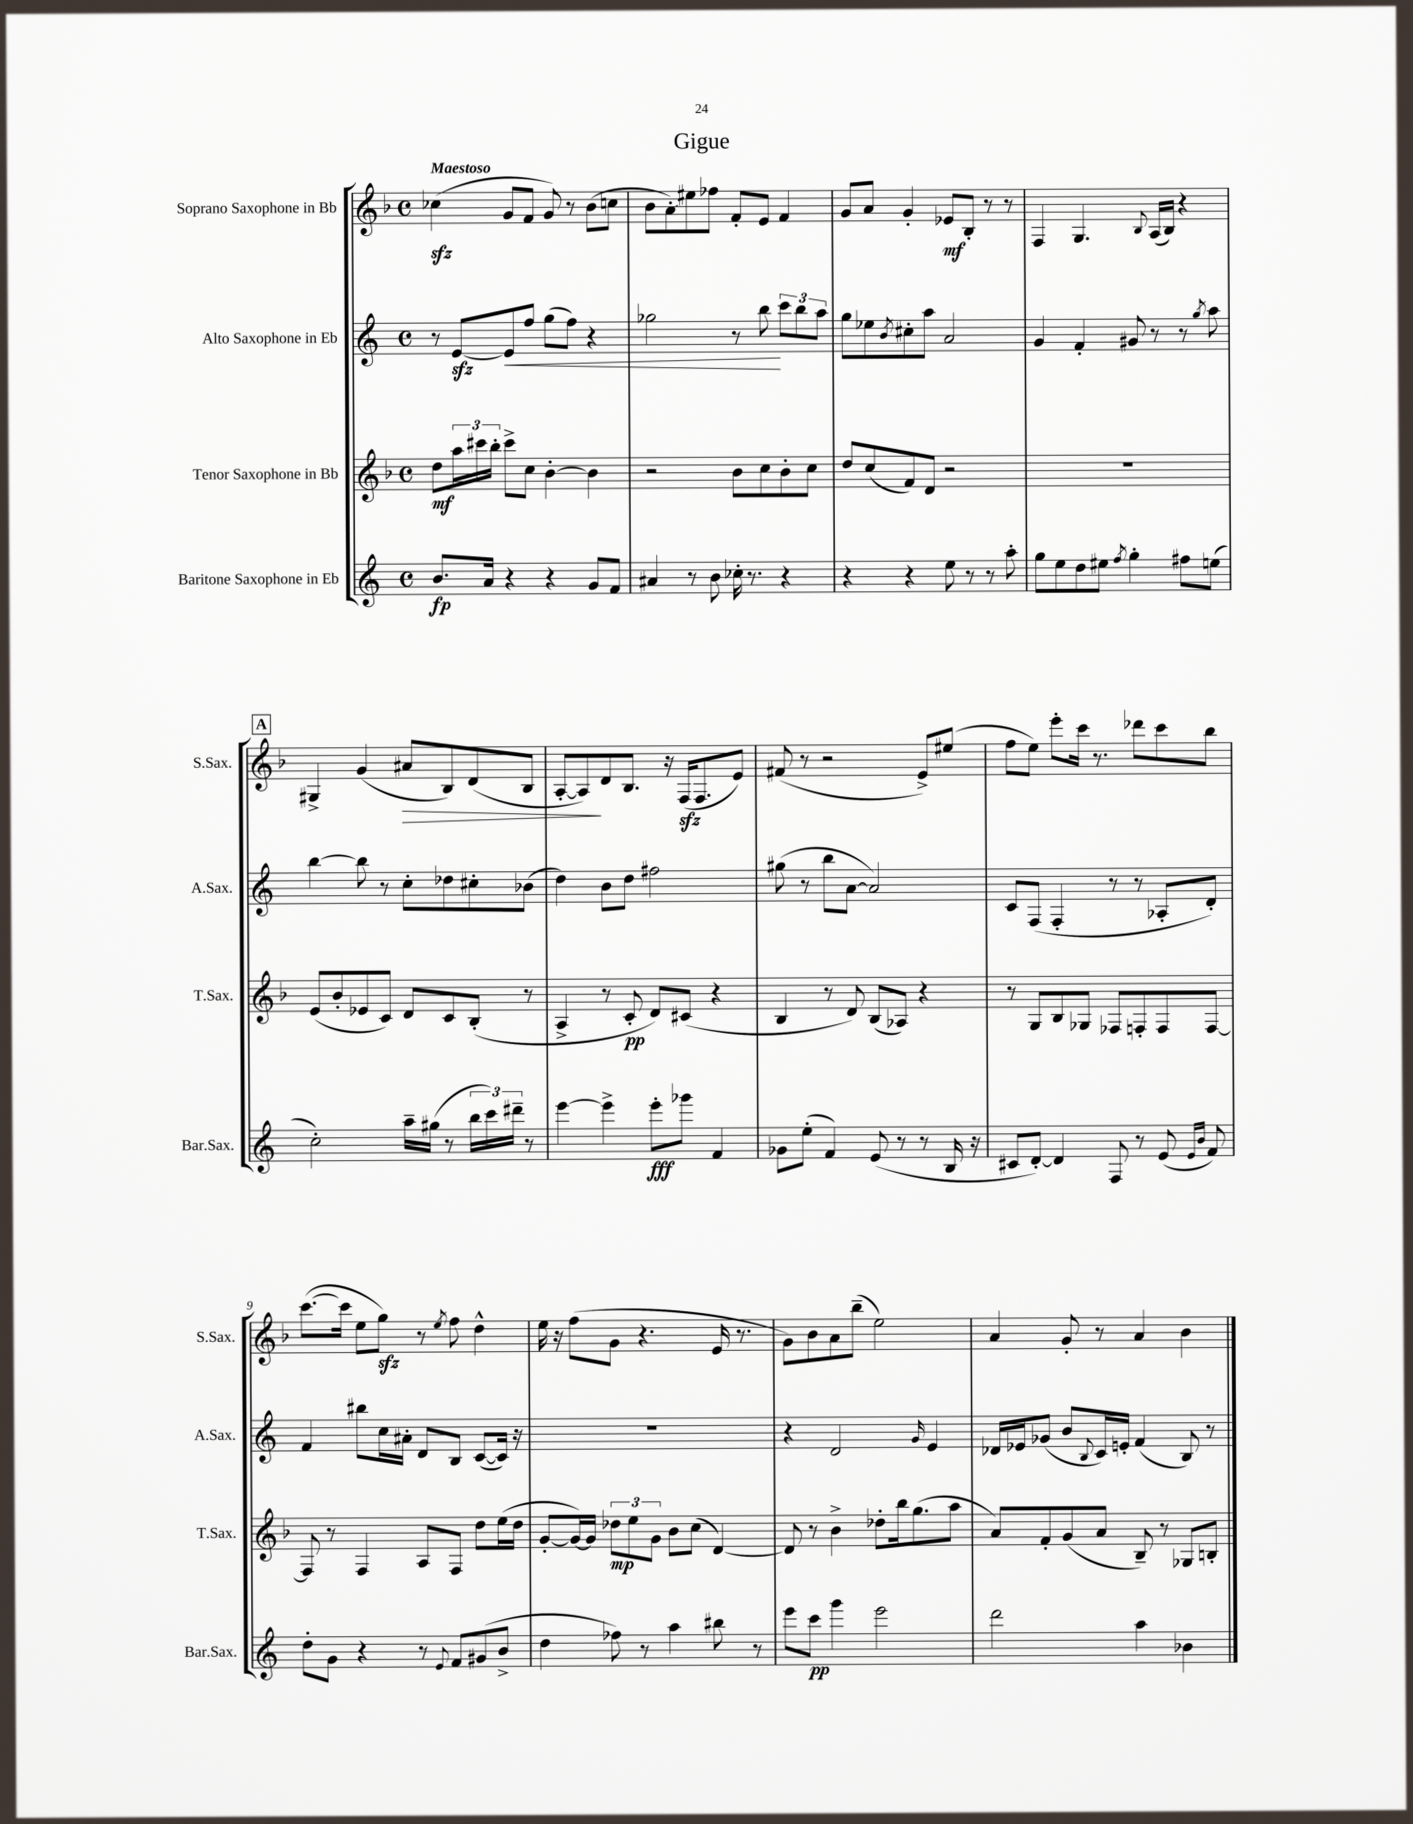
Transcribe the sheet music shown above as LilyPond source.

\header { title = "Gigue" }
<<
\new StaffGroup <<
\new Staff = "s0" \with { instrumentName = "Soprano Saxophone in Bb" shortInstrumentName = "S.Sax." } {
    \clef treble \key f \major \defaultTimeSignature \time 4/4 \tempo "Maestoso"
    ces''4\sfz( g'8 f'8 g'8) r8 bes'8( c''8 |
    bes'8 a'8-.\glissando) eis''8 fes''8 f'8-. e'8 f'4 |
    g'8 a'8 g'4-. ees'8\mf bes8-. r8 r8 |
    f4 g4. \appoggiatura { bes8 } a16( bes16) r4 |
    \mark \markup { \box "A" } gis4-> g'4( ais'8\> bes8) d'8( bes8 |
    a8~-. a8\!) d'8 bes8. r16 f16\sfz( f8. e'8) |
    fis'8( r8 r2 e'8->) eis''8( |
    f''8 e''8) e'''8-. c'''16 r8. des'''8 c'''8 bes''8 |
    c'''8.~( c'''16 e''8 g''8\sfz) r8 \acciaccatura { e''8 } f''8 d''4-^ |
    e''16 r16 f''8( g'8 r4. e'16 r8. |
    g'8) bes'8 a'8 bes''8--( e''2) |
    a'4 g'8-. r8 a'4 bes'4 \bar "|." |
}
\new Staff = "s1" \with { instrumentName = "Alto Saxophone in Eb" shortInstrumentName = "A.Sax." } {
    \clef treble \key c \major \defaultTimeSignature \time 4/4
    r8 e'8~\sfz e'8\< f''8 g''8( f''8) r4 |
    ges''2 r8 b''8\! \tuplet 3/2 { c'''8 b''8 a''8 } |
    g''8 ees''8 \acciaccatura { b'8 } cis''8-. a''8 a'2 |
    g'4 f'4-. gis'8 r8 r8 \acciaccatura { g''8 } a''8 |
    \mark \markup { \box "A" } b''4~ b''8 r8 c''8-. des''8 cis''8-. bes'8( |
    d''4) b'8 d''8 fis''2 |
    gis''8( r8 b''8 a'8~ a'2) |
    c'8 f8( f4-. r8 r8 aes8-. d'8-.) |
    f'4 bis''8 c''16 ais'16-. d'8 b8 c'8~( c'16) r16 |
    R1 |
    r4 d'2 \grace { g'16 } e'4 |
    des'16 ees'16 ges'8( b'8 \appoggiatura { b8 } c'16) e'16-. f'4( b8) r8 \bar "|." |
}
\new Staff = "s2" \with { instrumentName = "Tenor Saxophone in Bb" shortInstrumentName = "T.Sax." } {
    \clef treble \key f \major \defaultTimeSignature \time 4/4
    d''8\mf \tuplet 3/2 { a''16 cis'''16 bes''16-. } cis'''8-> c''8 bes'4~-. bes'4 |
    r2 bes'8 c''8 bes'8-. c''8 |
    d''8 c''8( f'8) d'8 r2 |
    R1 |
    \mark \markup { \box "A" } e'8( bes'8-. ees'8 c'8) d'8 c'8 bes8-.( r8 |
    a4-> r8 c'8-.\pp d'8) cis'8( r4 |
    bes4 r8 d'8) bes8( aes8) r4 |
    r8 g8 bes8 ges8 fes8 f8-. f8 f8~ |
    f8 r8 f4 a8 f8 d''8 e''16( d''16 |
    g'8~-. g'16~) g'16 \tuplet 3/2 { des''8\mp e''8 g'8 } bes'8 c''8( d'4~) |
    d'8 r8 bes'4-> des''8-. bes''16 g''8.( a''8 |
    a'8) f'8-. g'8( a'8 bes8--) r8 ges8 b8-. \bar "|." |
}
\new Staff = "s3" \with { instrumentName = "Baritone Saxophone in Eb" shortInstrumentName = "Bar.Sax." } {
    \clef treble \key c \major \defaultTimeSignature \time 4/4
    b'8.\fp a'16 r4 r4 g'8 f'8 |
    ais'4 r8 b'8 ces''16-. r8. r4 |
    r4 r4 e''8 r8 r8 a''8-. |
    g''8 e''8 d''8 eis''8 \acciaccatura { f''8 } g''4-. fis''8 e''8( |
    \mark \markup { \box "A" } c''2-.) a''16-- gis''16( r8 \tuplet 3/2 { b''16 c'''16) dis'''16-- } r8 |
    e'''4~ e'''4-> e'''8-.\fff ges'''8 f'4 |
    ges'8 e''8-.( f'4) e'8( r8 r8 b16 r16 |
    cis'8 d'8~-.) d'4 f8 r8 e'8( \grace { e'16 b'16 } f'8) |
    d''8-. g'8 r4 r8 \appoggiatura { e'8 } f'8 gis'8( b'8-> |
    d''4 fes''8) r8 a''4 bis''8 r8 |
    e'''8 c'''8\pp g'''4 e'''2 |
    d'''2 a''4 bes'4 \bar "|." |
}
>>
>>
